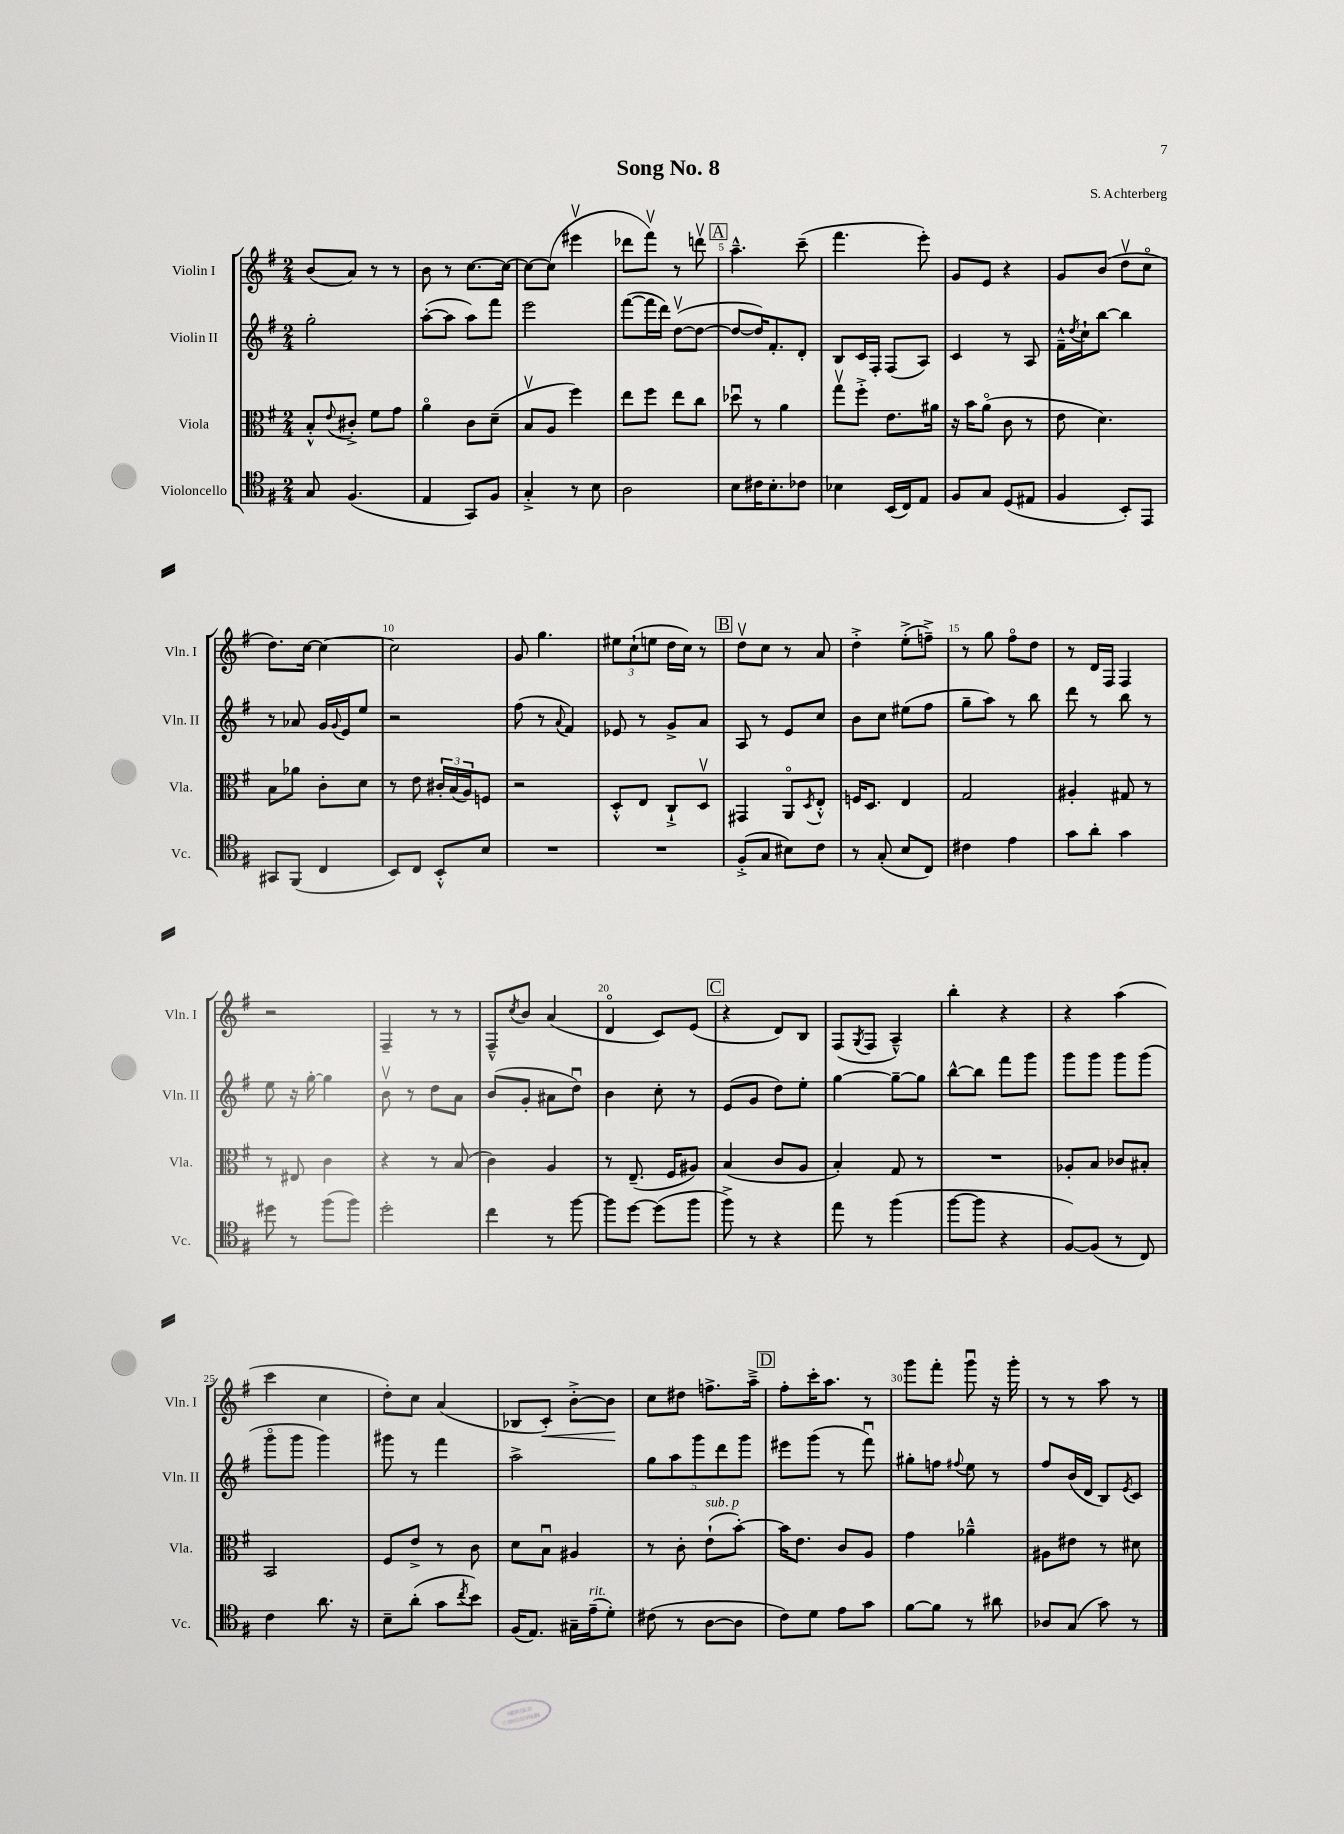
\header { title = "Song No. 8" composer = "S. Achterberg" }
<<
\new StaffGroup <<
\new Staff = "s0" \with { instrumentName = "Violin I" shortInstrumentName = "Vln. I" } {
    \clef treble \key g \major \numericTimeSignature \time 2/4
    b'8( a'8) r8 r8 |
    b'8 r8 c''8.~ c''16~ |
    c''8~ c''8( eis'''4\upbow |
    des'''8 fis'''8\upbow) r8 d'''8\upbow |
    \mark \markup { \box "A" } a''4.---^ c'''8--( |
    fis'''4. e'''8-.) |
    g'8 e'8 r4 |
    g'8 b'8( d''8\upbow c''8\flageolet |
    d''8.) c''16~ c''4~ |
    c''2 |
    g'8 g''4. |
    \tuplet 3/2 { eis''8 c''8-!( e''8 } d''16 c''16) r8 |
    \mark \markup { \box "B" } d''8\upbow c''8 r8 a'8 |
    d''4-.-> e''8-.->( f''8--->) |
    r8 g''8 fis''8\flageolet d''8 |
    r8 d'16 fis16 fis4 |
    r2 |
    fis4-- r8 r8 |
    fis8---^ \acciaccatura { c''8 } b'8 a'4( |
    d'4\flageolet c'8) e'8( |
    \mark \markup { \box "C" } r4 d'8) b8 |
    fis8( \acciaccatura { g8 } fis8 a4---^) |
    b''4-. r4 |
    r4 a''4( |
    c'''4 c''4 |
    d''8-.) c''8 a'4( |
    bes8 c'8-.\<) b'8~-.-> b'8\! |
    c''8 dis''8 f''8.-> a''16---> |
    \mark \markup { \box "D" } fis''8-. c'''16-. a''8. r8 |
    g'''8 fis'''8-. g'''8\downbow r16 g'''16-. |
    r8 r8 a''8 r8 \bar "|." |
}
\new Staff = "s1" \with { instrumentName = "Violin II" shortInstrumentName = "Vln. II" } {
    \clef treble \key g \major \numericTimeSignature \time 2/4
    g''2-. |
    a''8~-.( a''8 a''8) fis'''8 |
    e'''2 |
    fis'''8~( fis'''16 d'''16) d''8~\upbow( d''8~ |
    \mark \markup { \box "A" } d''8~ d''16) fis'8.-. d'8-. |
    b8 c'16 fis16-. fis8( a8) |
    c'4 r8 a8 |
    fis'16---^ \acciaccatura { d''8 } c''16-! b''8~ b''4 |
    r8 aes'8 g'16 \appoggiatura { g'8 } e'16 e''8 |
    r2 |
    fis''8( r8 \appoggiatura { a'8 } fis'4) |
    ees'8 r8 g'8-> a'8 |
    \mark \markup { \box "B" } a8 r8 e'8 c''8 |
    b'8 c''8 eis''8( fis''8 |
    g''8-- a''8) r8 b''8 |
    d'''8 r8 b''8 r8 |
    e''8 r16 g''16~-. g''4 |
    b'8\upbow r8 d''8 a'8 |
    b'8( g'8-. ais'8 d''8\downbow) |
    b'4 c''8-. r8 |
    \mark \markup { \box "C" } e'8( g'8 d''8) e''8-. |
    g''4~ g''8~-- g''8 |
    b''8~-^ b''8 fis'''8 g'''8 |
    g'''8 g'''8 g'''8 g'''8( |
    g'''8\flageolet g'''8 g'''4) |
    gis'''8 r8 fis'''4 |
    a''2-> |
    \tuplet 5/4 { g''8 a''8 g'''8 d'''8 g'''8 } |
    \mark \markup { \box "D" } eis'''8 g'''8( r8 fis'''8\downbow) |
    gis''8-. f''8 \appoggiatura { fis''8 } e''8 r8 |
    fis''8 b'16( d'16 b8) \acciaccatura { e'8 } c'8 \bar "|." |
}
\new Staff = "s2" \with { instrumentName = "Viola" shortInstrumentName = "Vla." } {
    \clef alto \key g \major \numericTimeSignature \time 2/4
    b8-.-^ \appoggiatura { e'8 } cis'8-.-> fis'8 g'8 |
    a'4\flageolet c'8 d'8--( |
    b8\upbow a8 fis''4) |
    e''8 fis''8 e''8 c''8 |
    \mark \markup { \box "A" } des''8\downbow r8 a'4 |
    g''8\upbow fis''8-.-> e'8. ais'16 |
    r16 b'16 a'8\flageolet( c'8 r8 |
    e'8 d'4.) |
    b8 aes'8 c'8-. d'8 |
    r8 e'8 \tuplet 3/2 { cis'16-. b16( a16) } f8 |
    r2 |
    d8-.-^ e8 c8-!-> d8\upbow |
    \mark \markup { \box "B" } gis,4 a,8\flageolet \acciaccatura { d8 } e8-.-^ |
    f16 d8. e4 |
    g2 |
    ais4-. gis8 r8 |
    r8 eis8 c'4 |
    r4 r8 b8( |
    c'4) a4 |
    r8 e8.--( fis16 ais8) |
    \mark \markup { \box "C" } b4( c'8 a8 |
    b4-.) g8 r8 |
    R2 |
    aes8-. b8 ces'8 bis8-. |
    b,2 |
    fis8 e'8-> r8 c'8 |
    d'8 b8\downbow ais4 |
    r8 c'8-. e'8-!^\markup { \italic "sub. p" }( b'8~-.) |
    \mark \markup { \box "D" } b'16 e'8. c'8 a8 |
    g'4 aes'4---^ |
    ais8 eis'8 r8 dis'8 \bar "|." |
}
\new Staff = "s3" \with { instrumentName = "Violoncello" shortInstrumentName = "Vc." } {
    \clef tenor \key g \major \numericTimeSignature \time 2/4
    g8 fis4.( |
    e4 g,8) fis8 |
    g4-.-> r8 b8 |
    a2 |
    \mark \markup { \box "A" } b8 cis'16 b8.-. ces'8 |
    bes4 b,16( c16) e8 |
    fis8 g8 d8( eis8 |
    fis4 b,8-.) e,8 |
    gis,8 fis,8( c4 |
    b,8) c8 b,8-.-^ b8 |
    R2 |
    R2 |
    \mark \markup { \box "B" } fis8-.->( g8 bis8) c'8 |
    r8 g8-.( b8 c8) |
    cis'4 e'4 |
    g'8 a'8-. g'4 |
    dis''8 r8 fis''8( fis''8) |
    d''2-. |
    c''4 r8 fis''8~ |
    fis''8 d''8~ d''8( fis''8 |
    \mark \markup { \box "C" } fis''8->) r8 r4 |
    e''8 r8 fis''4( |
    fis''8~ fis''8 r4 |
    fis8~) fis8( r8 c8) |
    c'4 a'8. r16 |
    b8-- a'8-.( g'8 \acciaccatura { c''8 } b'8) |
    fis16( e8.) gis16-- e'16--^\markup { \italic "rit." }( d'8-.) |
    cis'8( r8 a8~ a8 |
    \mark \markup { \box "D" } c'8) d'8 e'8 g'8 |
    fis'8~ fis'8 r8 ais'8 |
    aes8 g8( g'8) r8 \bar "|." |
}
>>
>>
\layout { \context { \Score \override BarNumber.break-visibility = ##(#f #t #t) barNumberVisibility = #(every-nth-bar-number-visible 5) } }
